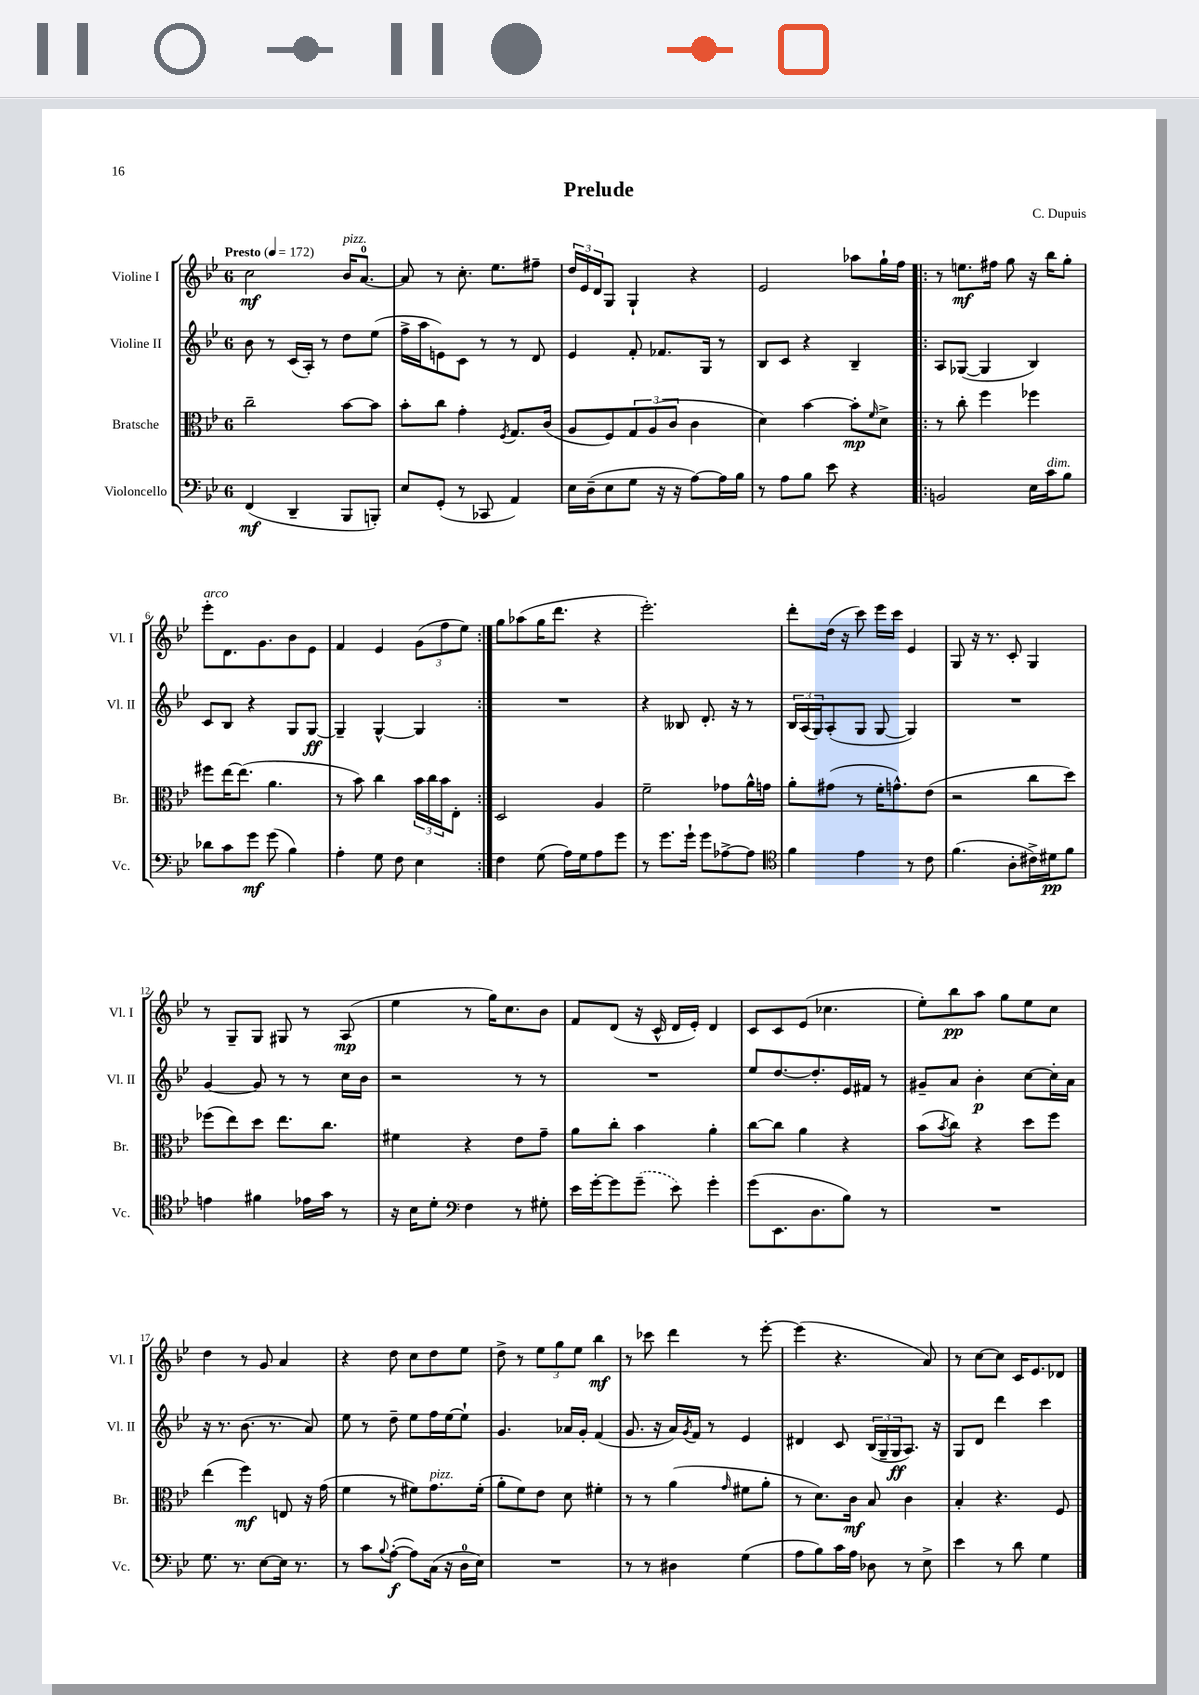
\header { title = "Prelude" composer = "C. Dupuis" }
<<
\new StaffGroup <<
\new Staff = "s0" \with { instrumentName = "Violine I" shortInstrumentName = "Vl. I" } {
    \clef treble \key bes \major \once \override Staff.TimeSignature.style = #'single-digit \time 6/8 \tempo "Presto" 4 = 172
    c''2\mf bes'16^\markup { \italic "pizz." } a'8.-0~ |
    a'8 r8 c''8.-. ees''8. fis''8-- |
    \tuplet 3/2 { d''16 ees'16 d'16 } g8 g4-! r4 |
    ees'2 aes''8 g''16-! f''16 |
    \repeat volta 2 { r8 e''8.\mf fis''16 g''8 r16 bes''16 g''8-. |
    ees'''8-.^\markup { \italic "arco" } d'8. g'8. bes'8 ees'8 |
    f'4 ees'4 \tuplet 3/2 { g'8( f''8 ees''8) } | }
    g''8 aes''8( g''16 d'''8. r4 |
    ees'''2.-.) |
    d'''8-. d''16( r16 c'''8) ees'''16 c'''16 ees'4 |
    g8 r16 r8. c'8-. g4 |
    r8 g8-- g8 gis8 r8 a8\mp( |
    ees''4 r8 g''16) c''8. bes'8 |
    f'8 d'8( r16 c'16-^ d'16 ees'16-.) d'4 |
    c'8 c'8 ees'8( ces''4. |
    ees''8-.) bes''8\pp a''8 g''8 ees''8 c''8 |
    d''4 r8 g'8 a'4 |
    r4 d''8 c''8 d''8 ees''8 |
    d''8-> r8 \tuplet 3/2 { ees''8 g''8 ees''8 } bes''4\mf |
    r8 ces'''8 d'''4 r8 ees'''8~-. |
    ees'''4( r4. a'8) |
    r8 c''8~ c''8 c'16 ees'8. des'8 \bar "|." |
}
\new Staff = "s1" \with { instrumentName = "Violine II" shortInstrumentName = "Vl. II" } {
    \clef treble \key bes \major \once \override Staff.TimeSignature.style = #'single-digit \time 6/8
    bes'8 r8 c'16( a16-.) r8 d''8 ees''8( |
    f''16-> a''16 e'8) c'8 r8 r8 d'8 |
    ees'4 f'8-. fes'8. g16 r8 |
    bes8 c'8 r4 bes4-- |
    \repeat volta 2 { a8 ges8~( ges4 bes4) |
    c'8 bes8 r4 g8 g8~\ff |
    g4-- g4~-^ g4 | }
    R2. |
    r4 beses8 d'8.-. r16 r8 |
    \tuplet 3/2 { bes16 a16( g16) } a8-.( g8 g8~ g4) |
    R2. |
    g'4~ g'8 r8 r8 c''16 bes'16 |
    r2 r8 r8 |
    R2. |
    ees''8 d''8.~ d''8.-. ees'16 fis'16 r8 |
    gis'8-- a'8 bes'4-.\p c''8~ c''16-. a'16 |
    r16 r8. bes'8.( r8. a'8) |
    ees''8 r8 d''8-- ees''8 f''16 ees''16~ ees''8-! |
    g'4. aes'16 g'16-. f'4( |
    g'8. r16 a'16) \acciaccatura { g'8 } f'16 r8 ees'4 |
    dis'4 c'8 \tuplet 3/2 { bes16( g16-- g16\ff } a8.) r16 |
    g8 d'8 d'''4 c'''4 \bar "|." |
}
\new Staff = "s2" \with { instrumentName = "Bratsche" shortInstrumentName = "Br." } {
    \clef alto \key bes \major \once \override Staff.TimeSignature.style = #'single-digit \time 6/8
    c''2-- bes'8~ bes'8 |
    bes'8-. c''8 g'4-. \acciaccatura { f8 } g8. c'16( |
    a8 f8) \tuplet 3/2 { g8 a8( c'8 } c'4 |
    d'4) bes'4~ bes'8-.\mp \grace { f'16 } d'8-> |
    \repeat volta 2 { r8 c''8-. f''4 fes''4 |
    fis''8 ees''16~ ees''8.( a'4. |
    r8 bes'8) c''4 \tuplet 3/2 { bes'16 c''16 bes'16 } ees8-. | }
    d2 a4 |
    f'2-- ges'8 a'16-^ g'16 |
    a'8-. gis'8( r8 f'16-. g'8.-^) ees'8( |
    r2 c''8 d''8) |
    fes''8( ees''8) d''8 ees''8. c''8. |
    fis'4 r4 ees'8 g'8-- |
    a'8 c''8-. bes'4 a'4-. |
    c''8~ c''8 a'4 r4 |
    bes'8( \acciaccatura { bes'8 } c''8) r4 d''8 f''8 |
    ees''4( f''4\mf) e8 r16 g'16( |
    f'4 r8 fis'8) g'8.^\markup { \italic "pizz." } fis'16-.( |
    a'8-. f'8) ees'8 d'8 fis'4-. |
    r8 r8 a'4( \grace { g'16 } fis'8 a'8-. |
    r8 d'8.) c'16\mf bes8 c'4 |
    bes4-. r4. f8 \bar "|." |
}
\new Staff = "s3" \with { instrumentName = "Violoncello" shortInstrumentName = "Vc." } {
    \clef bass \key bes \major \once \override Staff.TimeSignature.style = #'single-digit \time 6/8
    f,4\mf( d,4-- bes,,8 b,,8-.) |
    ees8 g,8-.( r8 ces,8 a,4) |
    ees16 d16--( ees8 g8 r16 r16 a8~) a16 bes16 |
    r8 a8 bes8 ees'8 r4 |
    \repeat volta 2 { b,2 ees16 c'16^\markup { \italic "dim." } bes8 |
    des'8 c'8 g'8\mf g'8( bes4) |
    a4-. g8 f8 ees4 | }
    f4 g8( a16) g16 a8 g'8 |
    r8 g'8. g'16-! g'8 aes8~-> aes8 |
    \clef tenor f'4 ees'4 r8 c'8 |
    f'4.( a8-. cis'16->) dis'16\pp f'8 |
    e'4 fis'4 ees'16 g'16 r8 |
    r16 bes16 d'8-. \clef bass f4 r8 gis8-. |
    ees'16 g'16~-. g'8 \once \slurDashed g'8--( ees'8) g'4-. |
    g'8( ees,8. d8. bes8) r8 |
    R2. |
    g8. r8. ees8~ ees16 r8. |
    r8 c'8 \appoggiatura { bes8 } a8~-.\f( a8) c16( r16 d16-0 ees16) |
    R2. |
    r8 r8 dis4 g4( |
    a8 bes8) c'16 a16 des8 r8 ees8-> |
    ees'4 r8 d'8 g4 \bar "|." |
}
>>
>>
